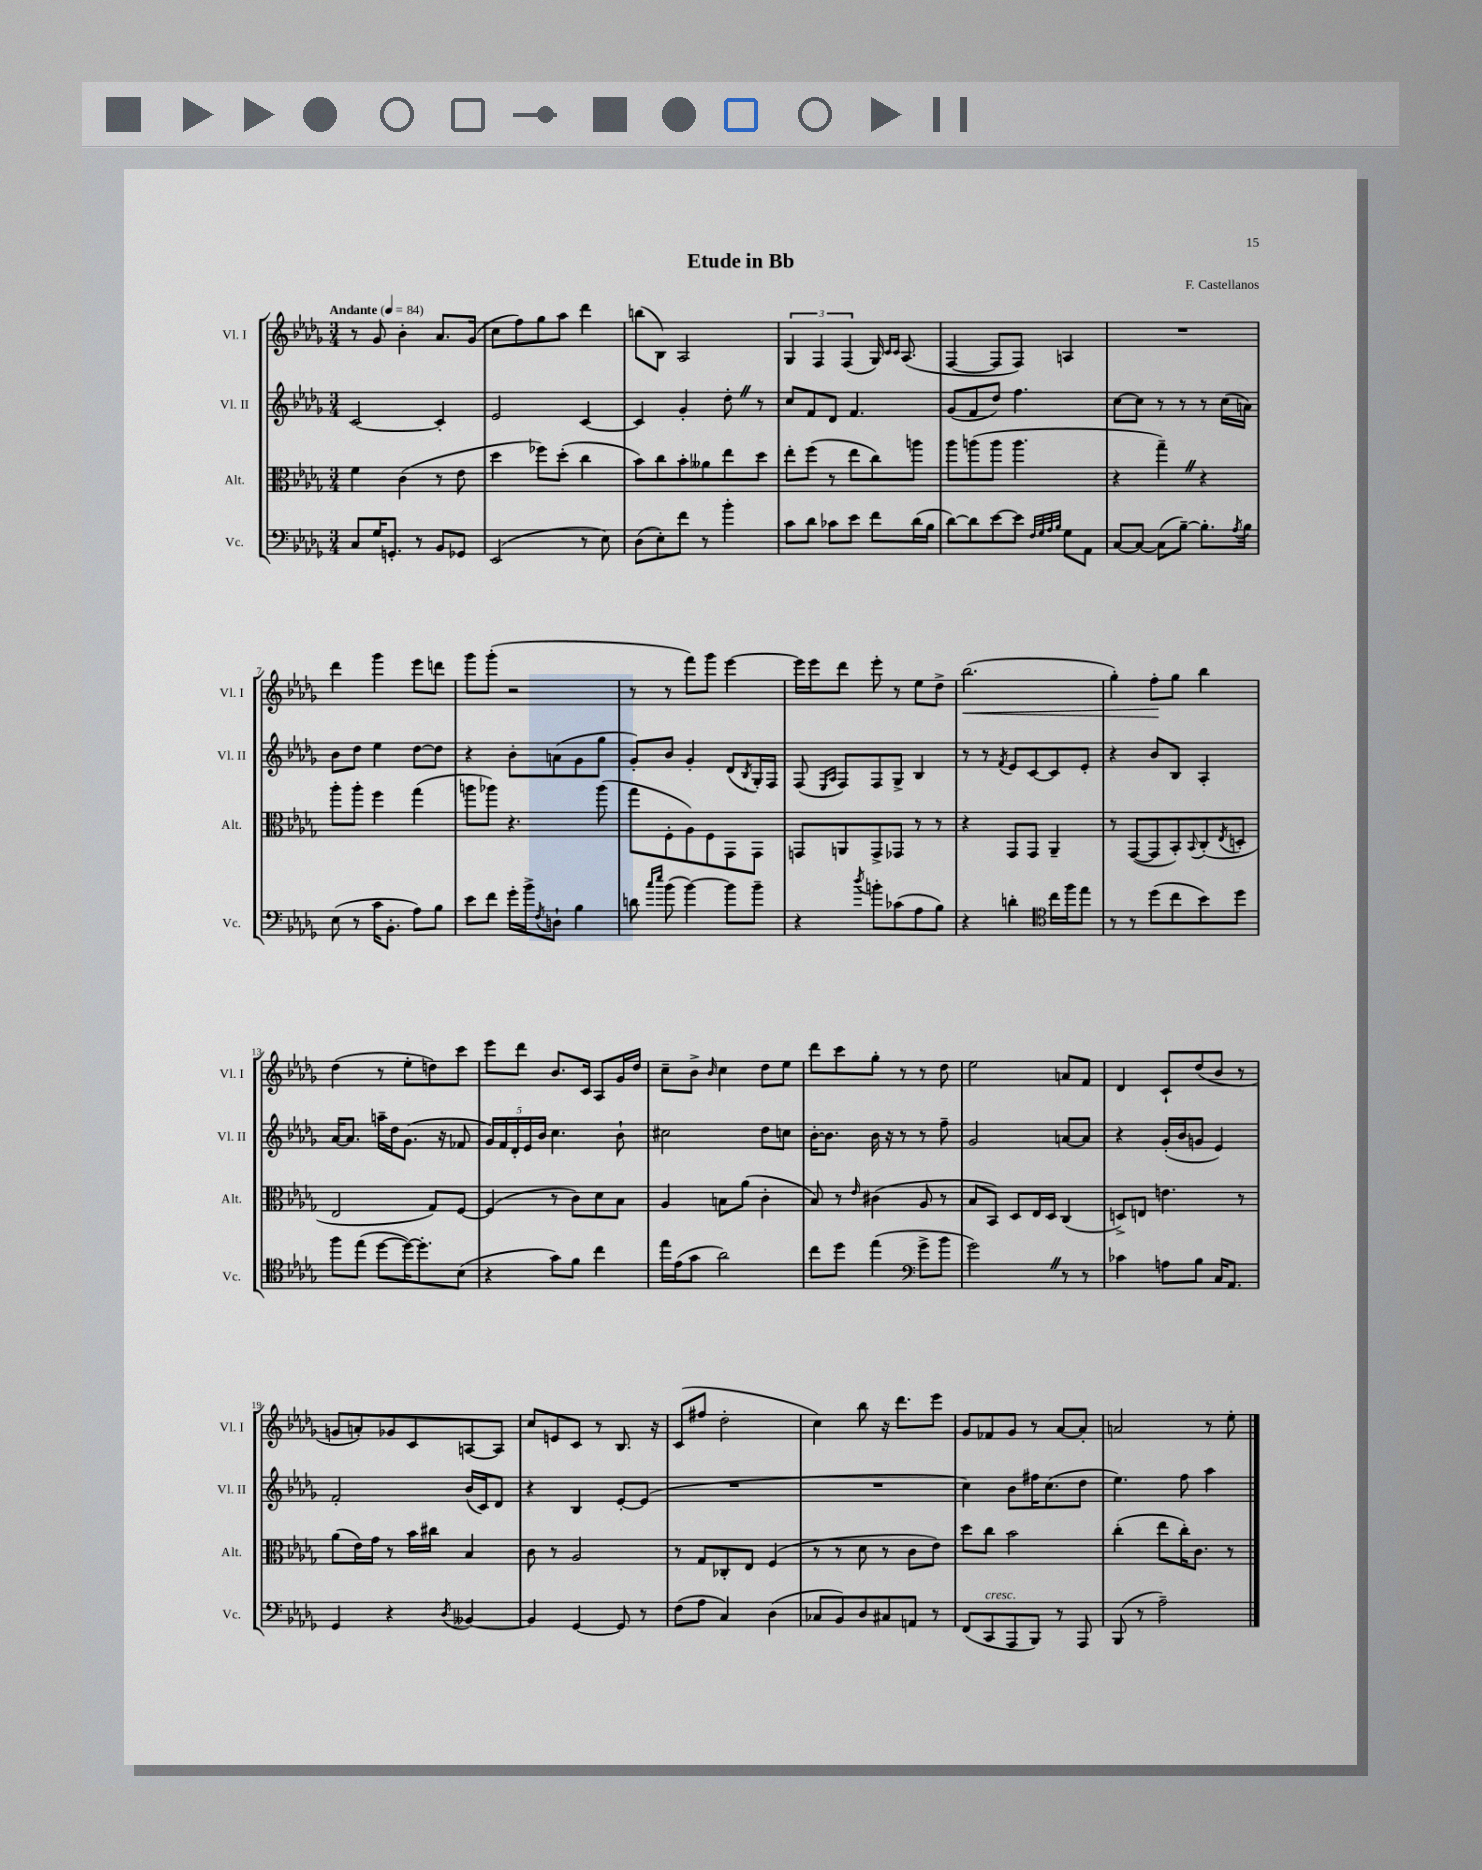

**kern	**kern	**kern	**kern	**dynam
*part4	*part3	*part2	*part1	*part1
*staff4	*staff3	*staff2	*staff1	*staff1
*I"Vc.	*I"Alt.	*I"Vl. II	*I"Vl. I	*
*I'Vc.	*I'Alt.	*I'Vl. II	*I'Vl. I	*
*clefF4	*clefC3	*clefG2	*clefG2	*
*k[b-e-a-d-g-]	*k[b-e-a-d-g-]	*k[b-e-a-d-g-]	*k[b-e-a-d-g-]	*
*M3/4	*M3/4	*M3/4	*M3/4	*
*MM84	*MM84	*MM84	*MM84	*
=1	=1	=1	=1	=1
!	!	!	!LO:TX:a:B:t=Andante	!
8C/L	4f\	[2c/	8r	.
16G-/K	.	.	8g-/	.
8.GGn'/J	.	.	.	.
.	(4c\	.	4b-'\	.
8r	.	.	.	.
8BB-/L	8r	4c'/]	8.a-/L	.
8GG-X/J	8e-\	.	.	.
.	.	.	(16g-/Jk	.
=2	=2	=2	=2	=2
(2EE-/	4dd-\	2e-/	8cc\L	.
.	.	.	8ff\)	.
.	8ff-X\L)	.	8gg-\	.
.	(8dd-'\J	.	8aa-\J	.
8r	4cc\	[4c/	4ddd-\	.
8E-\)	.	.	.	.
=3	=3	=3	=3	=3
(8D-\L	8b-\L)	4c/]	(8bbn\L	.
8E-'\)	8cc\	.	8B-\J)	.
8f\J	8b-'\	4g-'/	2A-/	.
8r	8a--X\	.	.	.
4b-'\	8ee-\	8dd-'Z\	.	.
.	8dd-\J	8r	.	.
=4	=4	=4	=4	=4
8c\L	8ee-'\L	8cc/L	6G-/	.
8d-\J	(8ff\J	8f/	.	.
.	.	.	6F/	.
8c-X\L	8r	8d-/J	.	.
.	.	.	(6F/	.
8e-\J	8ee-\L	4.f/	.	.
8f\L	8cc\)	.	16G-/)	.
.	.	.	16qqc/LL	.
.	.	.	16qqc/JJ	.
.	.	.	(8.A-/	.
(16d-\L	8aan\J	.	.	.
16B-\JJ	.	.	.	.
=5	=5	=5	=5	=5
[8d-\L)	8aa-\L	(8g-/L	[4F/	.
8d-\]	(8aan\	8f/	.	.
[8e-\	8aa\J	8dd-/J)	8F/L]	.
8e-\J]	4.aa\	4.ff\	8F/J)	.
32qqF/LLL	.	.	.	.
32qqG-/	.	.	.	.
32qqA-/	.	.	.	.
32qqB-/JJJ	.	.	.	.
8G-\L	.	.	4An/	.
8AA-\J	.	.	.	.
=6	=6	=6	=6	=6
[8C/L	4r	[8cc\L	2.r	.
8C/J_	.	8cc\J]	.	.
(8C\L]	4gg-~Z\)	8r	.	.
[8B-~\J)	.	8r	.	.
8.B-'\L]	4r	8r	.	.
.	.	(16cc\LL	.	.
8qA-/	.	.	.	.
16B-\Jk	.	16an\JJ)	.	.
!!LO:LB:g=z
=7	=7	=7	=7	=7
(8E-\	8aa-'\L	8b-\L	4ddd-\	.
8r	8aa-'\J	8dd-\J	.	.
16c\KL	4ff\	4ee-\	4ggg-\	.
8.BB-'\J	.	.	.	.
8A-\L)	(4gg-\	[8dd-\L	8eee-\L	.
8B-\J	.	8dd-\J]	8dddn\J	.
=8	=8	=8	=8	=8
8e-\L	8aan\L	4r	8ggg-\L	.
8f\J	8aa-X\J)	.	(8ggg-'\J	.
16g-'\LL	4.r	8b-'\L	2r	.
16b-^\J	.	.	.	.
8qF/	.	.	.	.
8Dn`\J	.	(8an\	.	.
4B-\	.	8g-\	.	.
.	(8aa-\	8gg-\J	.	.
=9	=9	=9	=9	=9
8dn\	8gg-\L	8g-'/L)	8r	.
16qqcc/LL	.	.	.	.
16qqee-/JJ	.	.	.	.
(8b-\	8F'\	8b-/J	8r	.
[4b-\)	8A-\)	4g-'/	8fff\L)	.
.	8F\	.	8ggg-\J	.
8b-\L]	8GG-\	(8d-/L	[4eee-\	.
.	.	8qB-/	.	.
8b-~\J	8GG-\J	16G-'/L)	.	.
.	.	16F/JJ	.	.
=10	=10	=10	=10	=10
4r	8GGn/L	(8F/	16eee-\LL]	.
.	.	.	16eee-\J	.
.	.	16qqE-/LL	.	.
.	.	16qqA-/JJ	.	.
.	8AAn/	8F/L)	8ddd-\J	.
8qdd-/	.	.	.	.
8bn'\L	8GG^/	8F/	8eee-'\	.
(8c-X\	8GG-X/J	8G-^/J	8r	.
8A-\	8r	4B-/	8ee-\L	.
8B-\J)	8r	.	8dd-^\J	.
=11	=11	=11	=11	=11
!	!	!	!	!LO:HP:b
4r	4r	8r	(2.bb-\	<
.	.	8r	.	.
.	.	8qf/	.	.
4dn'\	8GG-/L	8e-/L	.	.
.	8GG-/J	[8c/	.	.
*clefC4	*	*	*	*
16cc\LL	4AA-~/	8c/]	.	.
16ff\J	.	.	.	.
8ee-\J	.	8e-'/J	.	.
=12	=12	=12	=12	=12
8r	8r	4r	4gg-'\)	.
8r	([8GG-/L	.	.	.
(8dd-\L	8GG-/]	8b-/L	8ff'\L	.
8cc\	8BB-'/)	8B-/J	8gg-\J	[
.	8qqBB-/	.	.	.
8b-\)	(8C'/	4A-'/	4bb-\	.
.	8qE-/	.	.	.
8dd-\J	8Dn'/J	.	.	.
!!LO:LB:g=z
=13	=13	=13	=13	=13
8ff\L	2E-/	[16a-/KL	(4dd-\	.
.	.	8.a-/J]	.	.
(8ee-\J	.	.	.	.
[8dd-\L	.	16aan~\LL	8r	.
.	.	16dd-\J	.	.
16dd-\K_)	.	(8.g-\J	8ee-'\L	.
8.dd-'\]	.	.	.	.
.	8G-/L)	.	8ddn\)	.
.	.	16r	.	.
(8B-\J	[8F/J	8f-X/	8ccc\J	.
=14	=14	=14	=14	=14
4r	(4F/]	20g-/LL)	8eee-\L	.
.	.	20f/	.	.
.	.	20d-'/	.	.
.	.	.	8ddd-\J	.
.	.	20e-/	.	.
.	.	20b-/JJ	.	.
8g-\L)	8r	4.cc\	8.b-/L	.
8f\J	8c\L)	.	.	.
.	.	.	16c/Jk	.
4cc\	8d-\	.	8A-/L	.
.	8B-\J	8b-`\	16g-/L	.
.	.	.	16dd-/JJ	.
=15	=15	=15	=15	=15
16ee-\LL	4A-/	2cc#X\	8cc~\L	.
(16e-\J	.	.	.	.
8g-\J	.	.	8b-^\J	.
.	.	.	16qqb-/	.
2a-\)	8Bn\L	.	4cc\	.
.	(8a-\J	.	.	.
.	4c'\	8dd-\L	8dd-\L	.
.	.	8ccn\J	8ee-\J	.
=16	=16	=16	=16	=16
8cc\L	8B-/)	[16b-'\KL	8ddd-\L	.
.	.	8.b-\J]	.	.
8dd-\J	8r	.	8ccc\	.
.	16qqe-/	.	.	.
(4ee-\	(4c#X\	16b-\	8gg-'\J	.
.	.	16r	.	.
.	.	8r	8r	.
*clefF4	*	*	*	*
8g-^\L	8A-/	8r	8r	.
8b-\J	8r	8ff~\	8dd-\	.
=17	=17	=17	=17	=17
2g-Z\)	8B-/L	2g-/	2ee-\	.
.	8BB-/J)	.	.	.
.	8D-/L	.	.	.
.	16E-/L	.	.	.
.	16D-/JJ	.	.	.
8r	(4C/	[8an/L	8an/L	.
8r	.	8a/J]	8f/J	.
=18	=18	=18	=18	=18
4c-X\	8Dn^/L)	4r	4d-/	.
.	8En/J	.	.	.
8An\L	4.en\	(16g-'/LL	8c`/L	.
.	.	16b-/J	.	.
8B-\J	.	8gn/J	(8dd-/	.
16C/KL	.	4e-/)	8b-/J	.
8.AA-/J	.	.	.	.
.	8r	.	8r	.
!!LO:LB:g=z
=19	=19	=19	=19	=19
4GG-/	(8a-\L	2f'/	8gn/L	.
.	16e-\L)	.	8an'/)	.
.	16g-\JJ	.	.	.
4r	8r	.	8g-X/	.
.	16b-\LL	.	8c/	.
.	16cc#X\JJ	.	.	.
8qD-/	.	.	.	.
[4BB--X/	4B-/	(16b-/LL	[8An/	.
.	.	16c/J)	.	.
.	.	8d-/J	8A/J]	.
=20	=20	=20	=20	=20
4BB--/]	8c\	4r	8cc/L	.
.	8r	.	8en/	.
[4GG-/	2A-/	4B-/	8c/J	.
.	.	.	8r	.
8GG-/]	.	[8e-'/L	8.B-/	.
8r	.	(8e-/J]	.	.
.	.	.	16r	.
=21	=21	=21	=21	=21
(8F\L	8r	2.r	(8c/L	.
8A-\J	8G-/L	.	8ff#X/J	.
4C/)	8C-X'/	.	2dd-'\	.
.	8E-/J	.	.	.
(4D-\	(4F/	.	.	.
=22	=22	=22	=22	=22
8C-X/L	8r	2.r	4cc\)	.
8BB-/)	8r	.	.	.
8D-/	8d-\	.	8bb-\	.
8C#X/	8r	.	16r	.
.	.	.	8.ddd-\L	.
8AAn/J	8c\L	.	.	.
8r	8e-\J)	.	8eee-\J	.
=23	=23	=23	=23	=23
(8FF/L	8dd-\L	4cc\)	8g-/L	.
!LO:TX:a:i:t=cresc.	!	!	!	!
8CC/	8cc\J	.	8f-X/	.
8AAA-/	2b-\	8b-\L	8g-/J	.
8BBB-/J)	.	16ff#X\K	8r	.
.	.	(8.cc\	.	.
8r	.	.	[8a-/L	.
8AAA-/	.	8dd-\J	8a-'/J]	.
=24	=24	=24	=24	=24
(8BBB-/	(4cc'\	4.ee-\)	2an/	.
8r	.	.	.	.
2A-~\)	8ee-\L	.	.	.
.	16cc'\K)	8ff\	.	.
.	8.c\J	.	.	.
.	.	4aa-\	8r	.
.	8r	.	8ee-'\	.
==	==	==	==	==
*-	*-	*-	*-	*-
